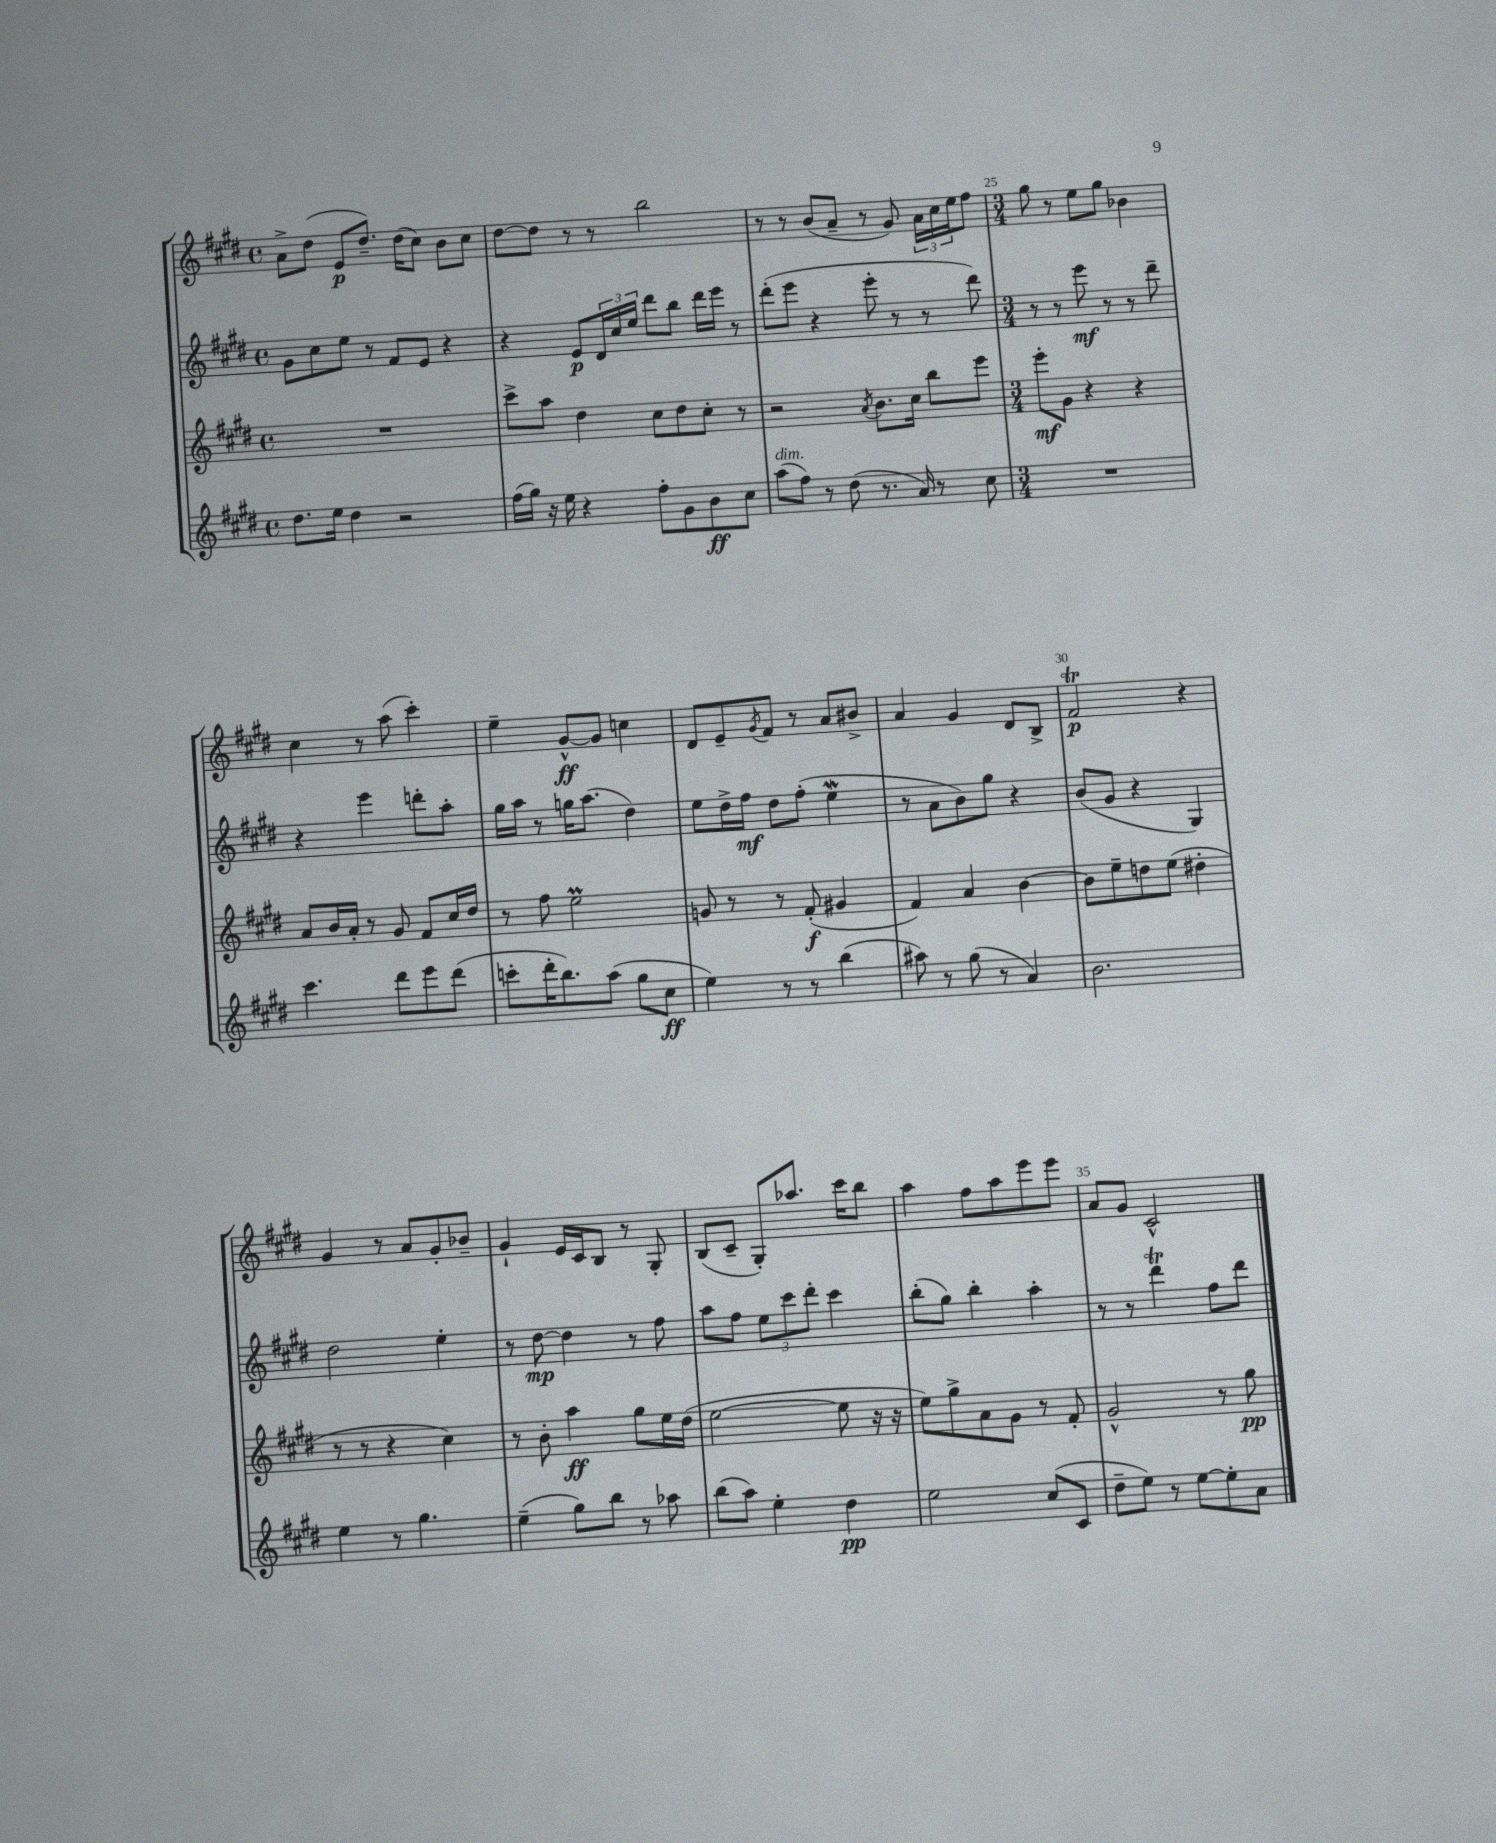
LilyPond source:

<<
\new StaffGroup <<
\new Staff = "s0" {
    \clef treble \key e \major \defaultTimeSignature \time 4/4
    a'8-> dis''8( e'8\p dis''8.--) dis''16( cis''8) b'8 cis''8 |
    dis''8~ dis''8 r8 r8 b''2 |
    r8 r8 b'8( a'8-- r8 gis'8) \tuplet 3/2 { a'16 cis''16 e''16 } fis''8 |
    \numericTimeSignature \time 3/4 gis''8 r8 e''8 gis''8 bes'4 |
    cis''4 r8 a''8( cis'''4-.) |
    e''4-- gis'8~-^\ff gis'8 c''4 |
    dis'8 e'8-- \acciaccatura { gis'8 } fis'8 r8 a'8 bis'8-> |
    a'4 gis'4 dis'8 b8-> |
    fis'2\trill\p r4 |
    gis'4 r8 a'8 gis'8-. bes'8-- |
    gis'4-! e'16 cis'16 b8 r8 gis8-. |
    b8( cis'8-- gis8-.) aes''8. cis'''16 b''8 |
    a''4 fis''8 a''8 e'''8 e'''8 |
    a'8 gis'8 cis'2-^ \bar "|." |
}
\new Staff = "s1" {
    \clef treble \key e \major \defaultTimeSignature \time 4/4
    gis'8 cis''8 e''8 r8 fis'8 e'8 r4 |
    r4 e'8\p \tuplet 3/2 { dis'16 cis''16 e''16 } dis'''8 b''8 dis'''16 e'''16 r8 |
    dis'''8-.( e'''8 r4 e'''8-. r8 r8 dis'''8) |
    \numericTimeSignature \time 3/4 r8 r8 e'''8\mf r8 r8 dis'''8-- |
    r4 e'''4 d'''8-. a''8-. |
    gis''16 a''16 r8 g''16 a''8.( dis''4) |
    e''8 dis''16-> fis''16\mf dis''8 fis''8-.( e''4\mordent |
    r8 a'8 b'8) gis''8 r4 |
    b'8( gis'8 r4 gis4) |
    dis''2 e''4-. |
    r8 dis''8~\mp dis''4 r8 fis''8 |
    a''8 fis''8 \tuplet 3/2 { e''8 cis'''8 dis'''8-. } cis'''4 |
    b''8-.( gis''8) b''4-. a''4-. |
    r8 r8 dis'''4\trill fis''8 dis'''8 \bar "|." |
}
\new Staff = "s2" {
    \clef treble \key e \major \defaultTimeSignature \time 4/4
    R1 |
    cis'''8-> a''8 dis''4 cis''8 dis''8 cis''8-. r8 |
    r2 \acciaccatura { a'8 } b'8. cis''16 b''8 e'''8 |
    \numericTimeSignature \time 3/4 e'''8-.\mf gis'8 r4 r4 |
    a'8 b'16 a'16-. r8 gis'8 fis'8 cis''16 dis''16 |
    r8 fis''8 e''2\prall |
    g'8 r8 r8 fis'8-.\f( gis'4 |
    fis'4) a'4 b'4~ |
    b'8 e''8-- d''8 e''8( dis''4-. |
    r8 r8 r4 cis''4) |
    r8 b'8-. a''4\ff gis''8 e''16 dis''16( |
    e''2~ e''8 r16 r16 |
    e''8) gis''8-> a'8 gis'8 r8 fis'8-. |
    gis'2-^ r8 gis''8\pp \bar "|." |
}
\new Staff = "s3" {
    \clef treble \key e \major \defaultTimeSignature \time 4/4
    dis''8. e''16 dis''4 r2 |
    fis''16( gis''16) r16 e''16 r4 fis''8-. gis'8 b'8\ff cis''8 |
    a''8^\markup { \italic "dim." }( fis''8) r8 dis''8( r8. a'16) r8 cis''8 |
    \numericTimeSignature \time 3/4 R2. |
    cis'''4. dis'''8 e'''8 dis'''8( |
    c'''8-. dis'''16-. b''8.) a''8( gis''8 cis''8\ff |
    e''4) r8 r8 b''4( |
    ais''8) r8 gis''8( r8 a'4) |
    b'2. |
    e''4 r8 gis''4. |
    e''4--( gis''8) b''8 r8 aes''8 |
    b''8( a''8) e''4-. dis''4\pp |
    e''2 cis''8( cis'8 |
    dis''8-- e''8) r8 e''8~ e''8-. a'8 \bar "|." |
}
>>
>>
\layout { \context { \Score currentBarNumber = #22 \override BarNumber.break-visibility = ##(#f #t #t) barNumberVisibility = #(every-nth-bar-number-visible 5) } }
